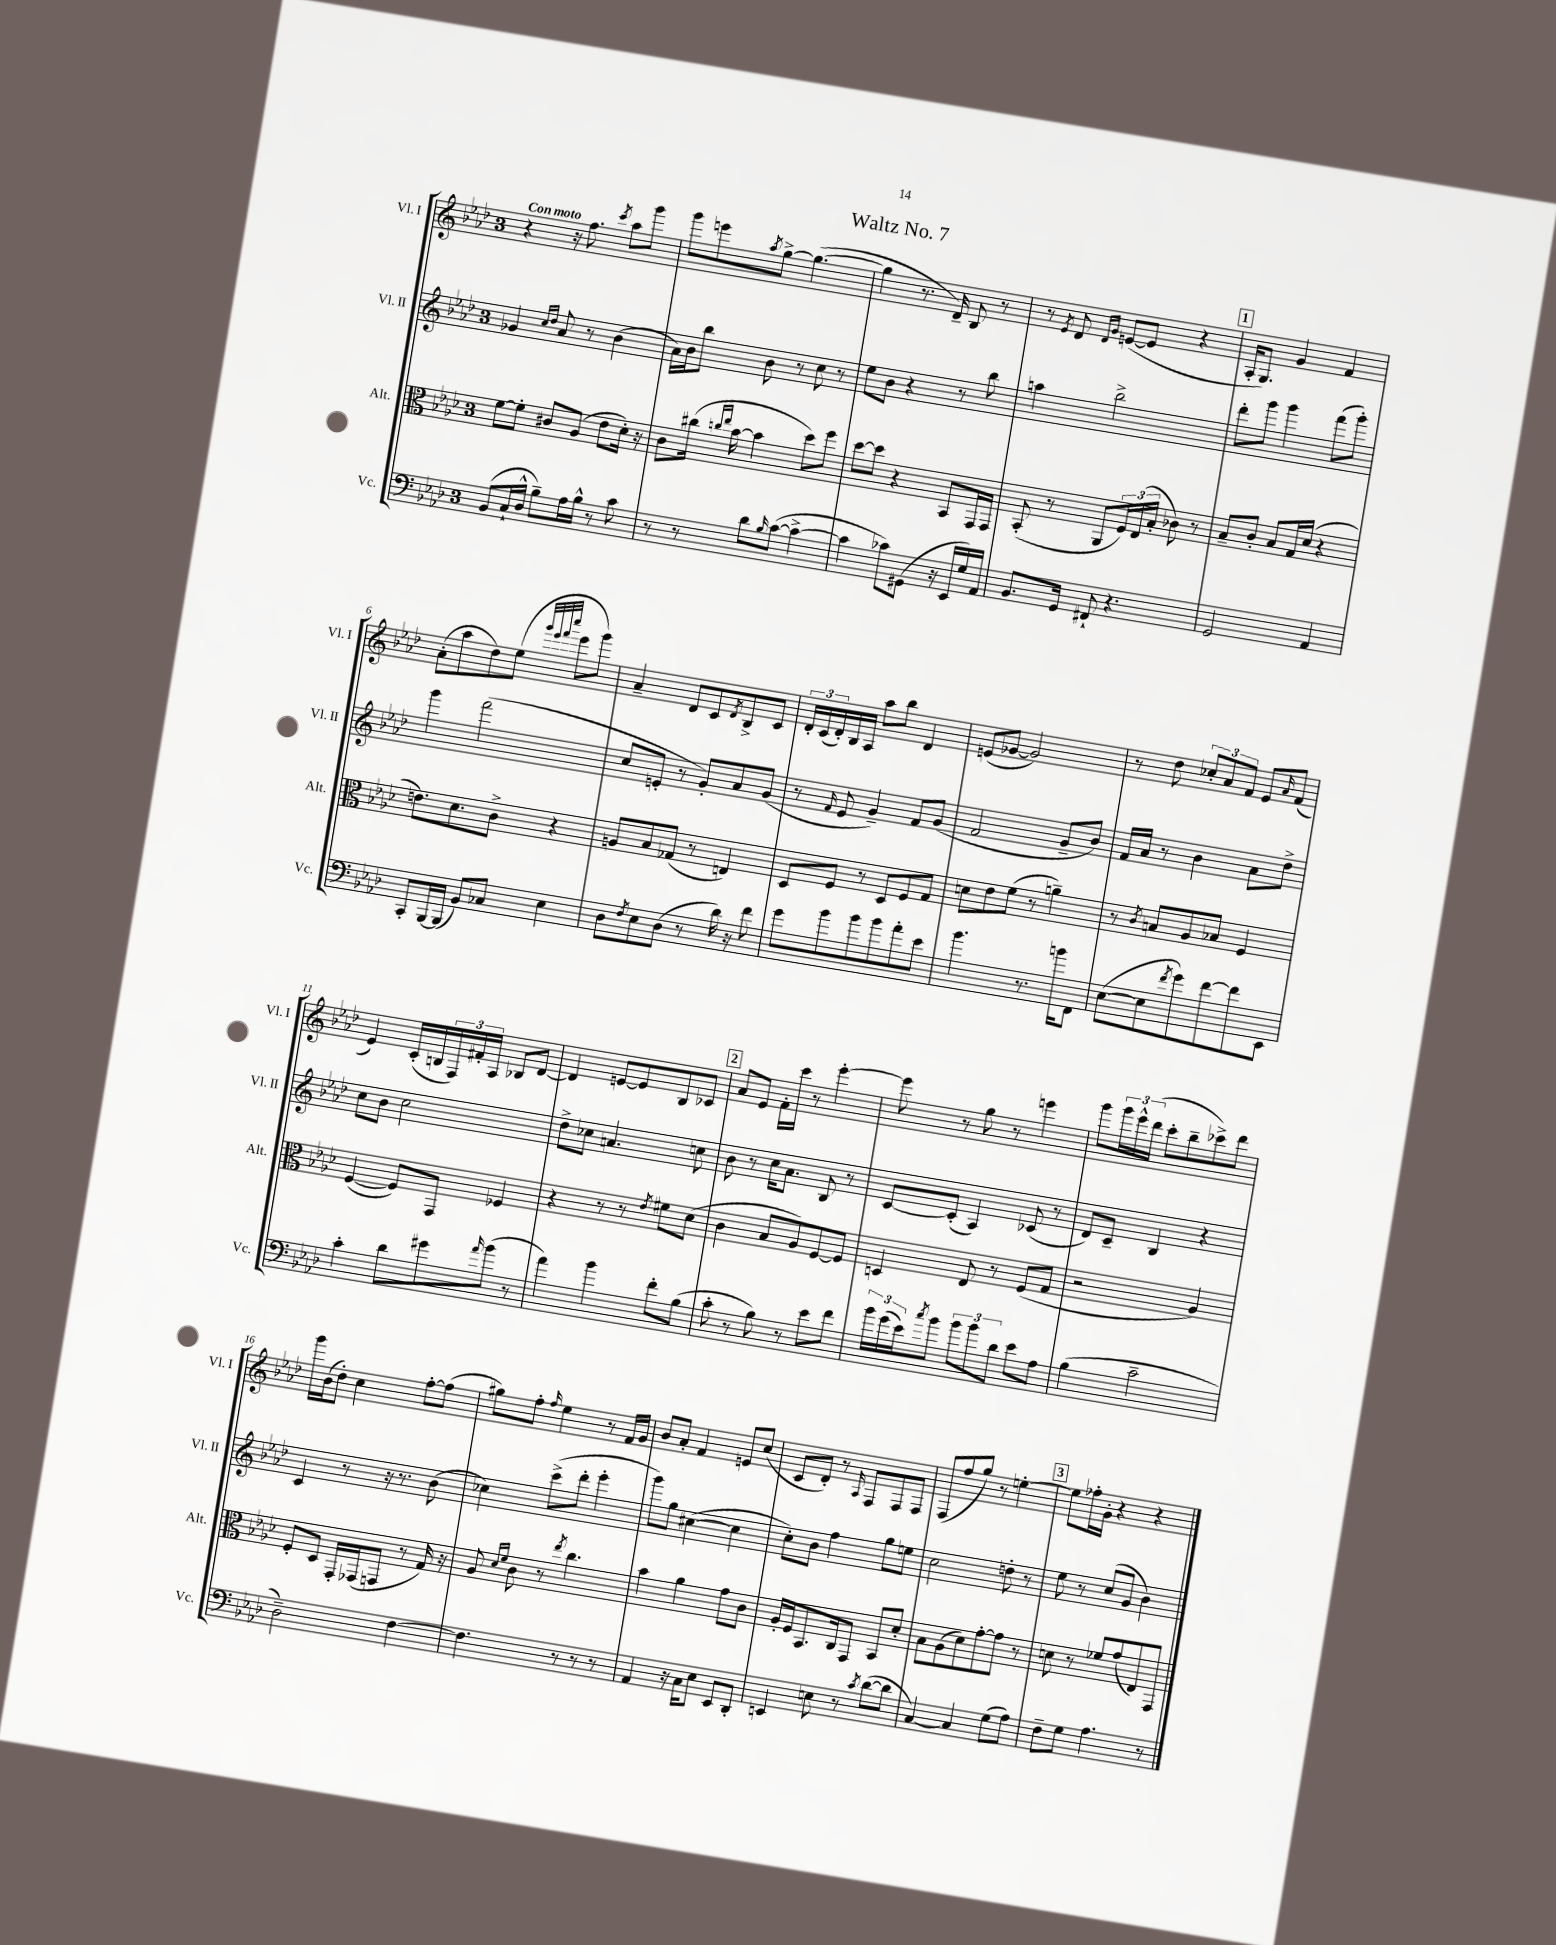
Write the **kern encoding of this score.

**kern	**kern	**kern	**kern
*staff4	*staff3	*staff2	*staff1
*clefF4	*clefC3	*clefG2	*clefG2
*k[b-e-a-d-]	*k[b-e-a-d-]	*k[b-e-a-d-]	*k[b-e-a-d-]
*M3/4	*M3/4	*M3/4	*M3/4
(8BB-	[8f	4g-	4r
16C`	8f']	.	.
16D-^^	.	.	.
.	.	16qqcc	.
.	.	16qqdd-	.
8B-~)	8c#	8a-	16r
.	.	.	8.ff
16A-	(8A-	8r	.
16B-^^	.	.	.
.	.	.	8qccc
8r	8e-	(4b-	8aa-
8c	16d-')	.	8ggg
.	16r	.	.
=	=	=	=
8r	8c	16a-)	8ggg
.	.	16b-	.
8r	(16cc#	8bb-	8eee
.	16qqcc	.	.
.	16qqee-	.	.
.	[16b-	.	.
.	.	.	8qaa-
8d-	4b-]	8b-	[8gg^
16qqB-	.	.	.
([8c	.	8r	(4.gg_
4c^_	8dd-)	8cc	.
.	8ff	8r	.
=	=	=	=
4c]	[8dd-	8ee-	4gg]
.	8dd-]	8b-	.
8c-)	4r	4r	8.r
(8GG#	.	.	.
.	.	.	16d-~)
16r	8BB-	8r	8B-
16EE-	.	.	.
16G)	16GG	8bb-	8r
16AA-	16GG	.	.
=	=	=	=
8.BB-	(8BB-'	4aa	8r
.	.	.	8qe-
.	8r	.	8d-
16GG	.	.	.
.	.	.	16qqd-
.	.	.	16qqg
8FF#`	8AA-	2bb-^	([8e
4.r	24F)	.	8e]
.	(24E-	.	.
.	24B-'	.	.
.	8c-)	.	4r
.	8r	.	.
=	=	=	=
2GG	8B-~	8ddd-'	16A-'
.	.	.	8.G)
.	8c'	8ggg	.
.	8B-	4ggg	4g
.	16G	.	.
.	(16d-	.	.
4AA-	4r	(8fff	4f
.	.	8ggg')	.
=	=	=	=
8CC'	8.e)	4ggg	(8a-'
[16BBB-	.	.	8aa-
(16BBB-]	8.d-	.	.
8BB-)	.	(2fff	8dd-)
8C-	8c^	.	(8ee-
.	.	.	32qqggg
.	.	.	32qqeee-
.	.	.	32qqfff
.	.	.	32qqcccc
4E-	4r	.	8eee-
.	.	.	8ggg)
=	=	=	=
8D-	8A	8cc	4a-~
8qF	.	.	.
8E-	8B-	8e'	.
(8D-	(8G-	8r	8d-
8r	8r	8g')	8c
.	.	.	8qd-
16d-)	4E)	8a-	8B-^
16r	.	.	.
8f	.	(8g	8c
=	=	=	=
8g	8D-	8r	24d-'
.	.	.	(24c
.	.	.	24d-')
.	.	16qqf	.
8b-	8F	8e-	16B-
.	.	.	16A-
8b-	8r	4g~)	8aa-
8b-	8D-	.	8bb-
8a-'	8F	8f	4d-
8e-	8G	(8g	.
=	=	=	=
4.b-	8d	2f	(8e
.	8e-	.	[8g-
.	(8f	.	2g-])
8.r	8r	.	.
.	4a~)	8g~	.
16b	.	.	.
8FF	.	8b-)	.
=	=	=	=
([8E-	8r	16f	8r
.	.	16a-	.
.	8qc	.	.
8E-]	8B	8r	8dd-
8qf	.	.	.
8g)	8A-	4b-	12cc-'
.	.	.	12a-
[8f	8B-	.	.
.	.	.	12f
8f]	4F	8a-	8e-
.	.	.	16qqa-
8EE-	.	8dd-^	(8f
=	=	=	=
4c'	([4F	8cc	4e-)
.	.	8b-	.
8d-	8F])	2cc	(16c'
.	.	.	16B
8g#	8GG	.	24F)
.	.	.	24f#'
.	.	.	24A-
16qqa-	.	.	.
(8b-	4F-	.	8B-
8r	.	.	[8d-
=	=	=	=
4a-)	4r	8dd-^	4d-]
.	.	8cc-	.
4b-	8r	4.a	[8e
.	8r	.	8e]
.	8qe-	.	.
8f'	8f#	.	8B-
(8B-	(8d-	8cc	8c-
=	=	=	=
8c'	4c	8b-	8a-
8r	.	8r	8e-
8B-)	8B-	16cc	16f'
.	.	8.a-	16ccc
8r	8A-)	.	8r
8e-	[8F	8B-	[4eee-'
8f	8F]	8r	.
=	=	=	=
24b-	4D	[8c	8eee-]
(24g	.	.	.
24e-)	.	.	.
8qcc	.	.	.
8b-	.	(8c']	8r
12b-	8E-	4A-)	8gg
12b-	.	.	.
.	8r	.	8r
12d-	.	.	.
8e-	(8F	(8c-	4eee
8A-	8G	8r	.
=	=	=	=
(4B-	2r	8d-)	8ggg
.	.	8c~	24ggg
.	.	.	24eee-^^
.	.	.	(24ddd-
2c~	.	4B-	8ccc'
.	.	.	8bb-~
.	4A-)	4r	8ccc-^)
.	.	.	8ddd-
=	=	=	=
2D-~)	8F'	4c	16ggg
.	.	.	(16b-
.	8D-	.	8dd-')
.	16GG'	8r	4cc
.	(16GG-	.	.
.	8GG	16r	.
.	.	8.r	.
[4F	8r	.	[8ff'
.	16G)	(8b-	(8ff]
.	16r	.	.
=	=	=	=
4.F]	8A-	4cc-)	8gg#)
.	16qqd-	.	.
.	16qqf	.	.
.	8c	.	8ff'
.	.	.	16qqff
.	8r	(8ccc^	4ee-
.	8qee-	.	.
8r	4.cc	8ddd-'	.
8r	.	4eee-'	8r
8r	.	.	16f
.	.	.	16g
=	=	=	=
4AA-	4b-	8ggg)	8b-
.	.	8gg	8a-'
16r	4a-	([4cc#	4f
16C	.	.	.
8E-	.	.	.
8EE-	8g	4cc#]	8e
8DD-'	8c	.	(8cc
=	=	=	=
4EE	16A-'	8cc')	8c
.	16F	.	.
.	8.BB-	8b-	8d-')
8E	.	4ff	8r
.	16C	.	.
.	.	.	16qqA-
8r	8GG	.	8F
8qc	.	.	.
([8d-	8BB-	8gg	8F
8d-]	8d-'	8ee	8F
=	=	=	=
[4C)	8B-	2cc	(8F
.	(8A-	.	8ff
4C]	8d-)	.	8gg)
.	[8g'	.	8r
(8G	8g]	8dd'	[4ee'
8A-)	8r	8r	.
=	=	=	=
8F~	8d	8ee-	8ee]
8G	8r	8r	16ff-'
.	.	.	16g'
4.A-	8f-	(8cc	4r
.	(8g	8g	.
.	8E-)	4b-)	4r
8r	8GG	.	.
==	==	==	==
*-	*-	*-	*-
